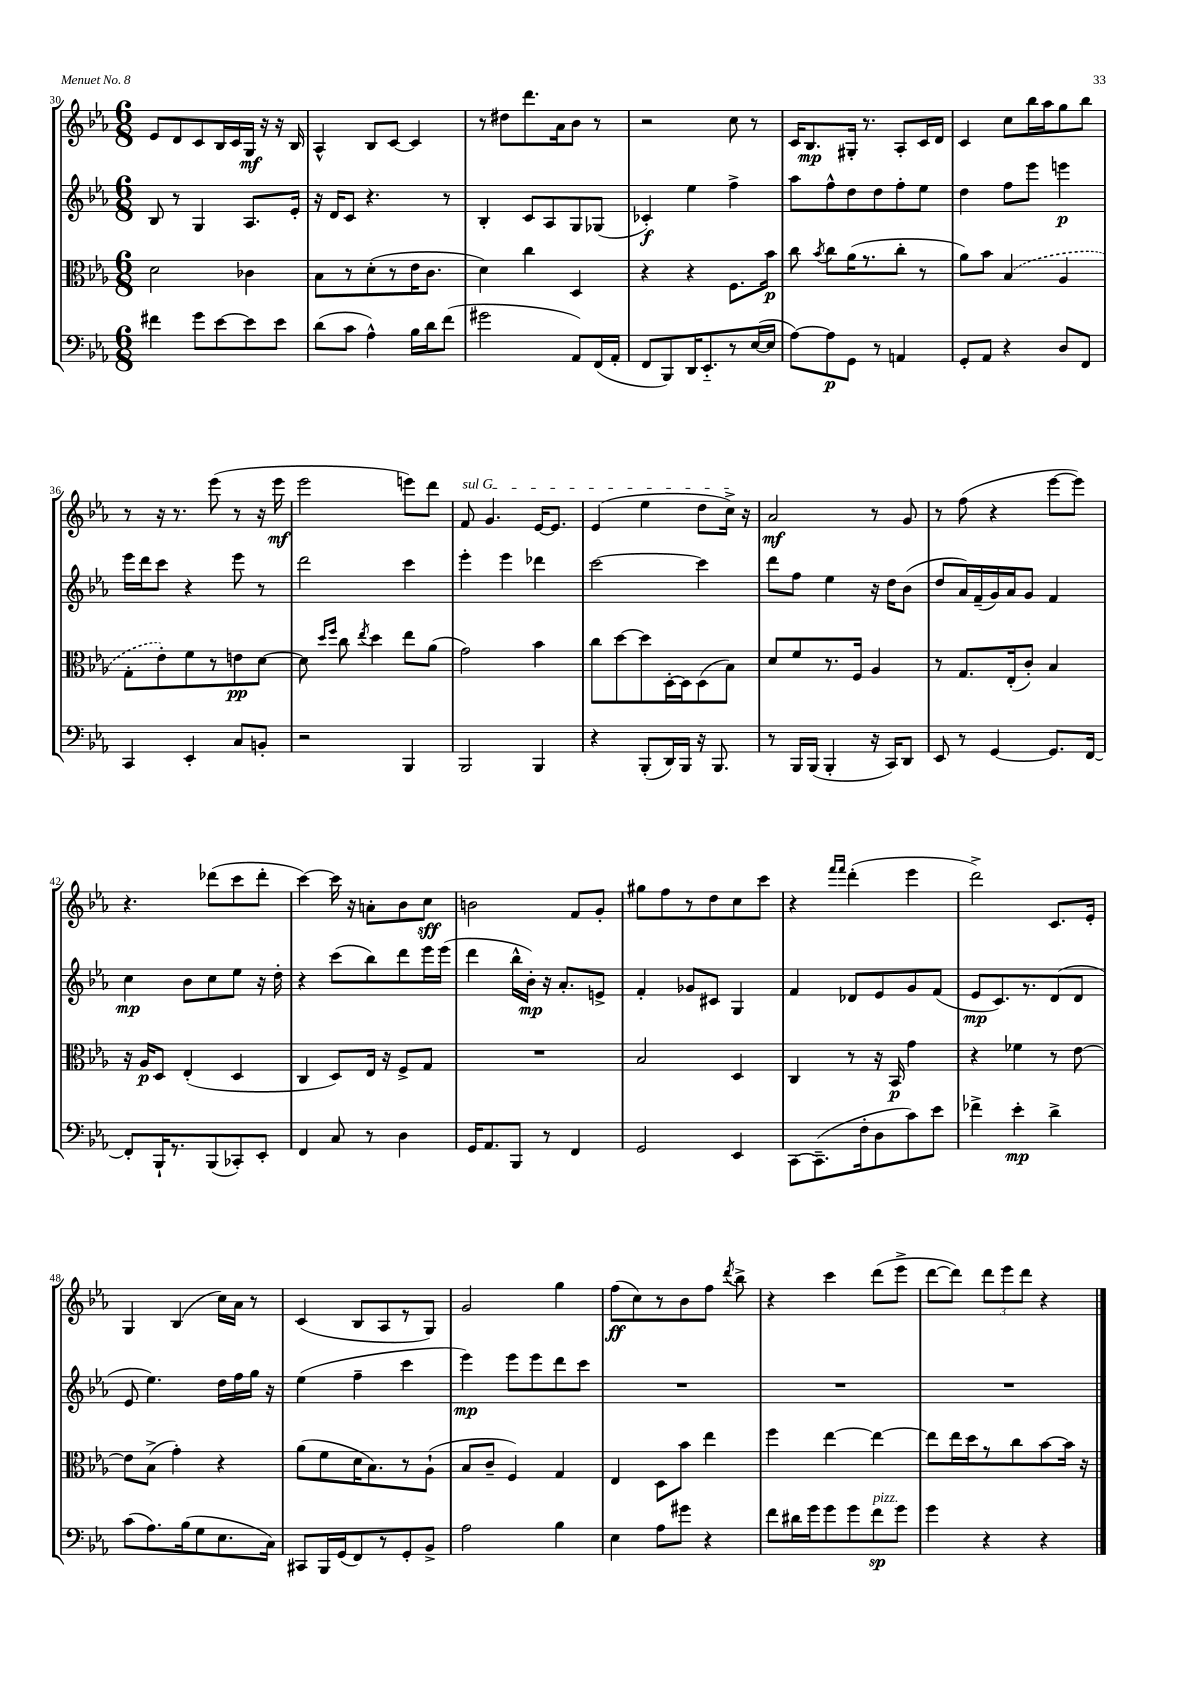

**kern	**dynam	**kern	**dynam	**kern	**dynam	**kern	**dynam
*part4	*part4	*part3	*part3	*part2	*part2	*part1	*part1
*staff4	*staff4	*staff3	*staff3	*staff2	*staff2	*staff1	*staff1
*clefF4	*	*clefC3	*	*clefG2	*	*clefG2	*
*k[b-e-a-]	*	*k[b-e-a-]	*	*k[b-e-a-]	*	*k[b-e-a-]	*
*M6/8	*	*M6/8	*	*M6/8	*	*M6/8	*
=30	=30	=30	=30	=30	=30	=30	=30
4f#X\	.	2d\	.	8B-/	.	8e-/L	.
.	.	.	.	8r	.	8d/	.
8g\L	.	.	.	4G/	.	8c/	.
[8e-\	.	.	.	.	.	16B-/L	.
.	.	.	.	.	.	16c/	.
8e-\]	.	4c-X\	.	8.A-/L	.	16G/JJ	mf
.	.	.	.	.	.	16r	.
8e-\J	.	.	.	.	.	16r	.
.	.	.	.	16e-'/Jk	.	16B-/	.
=31	=31	=31	=31	=31	=31	=31	=31
(8d\L	.	8B-\L	.	16r	.	4A-^^/	.
.	.	.	.	16d/KL	.	.	.
8c\J	.	8r	.	8c/J	.	.	.
4A-^^\)	.	(8d'\	.	4.r	.	8B-/L	.
.	.	8r	.	.	.	[8c/J	.
16B-\LL	.	16e-\K	.	.	.	4c/]	.
16d\J	.	8.c\J	.	.	.	.	.
(8f\J	.	.	.	8r	.	.	.
=32	=32	=32	=32	=32	=32	=32	=32
2g#X\	.	4d\)	.	4B-'/	.	8r	.
.	.	.	.	.	.	8dd#X\L	.
.	.	4cc\	.	8c/L	.	8.ddd\	.
.	.	.	.	8A-/	.	.	.
.	.	.	.	.	.	16a-\k	.
8AA-/L)	.	4D/	.	8G/	.	8b-\J	.
(16FF/L	.	.	.	(8G-X/J	.	8r	.
16AA-'/JJ	.	.	.	.	.	.	.
=33	=33	=33	=33	=33	=33	=33	=33
8FF/L	.	4r	.	4c-X'/)	f	2r	.
8BBB-/)	.	.	.	.	.	.	.
16DD/K	.	4r	.	4ee-\	.	.	.
8.EE-/	.	.	.	.	.	.	.
8r	.	8.F\L	.	4ff^\	.	8cc\	.
([16E-/L	.	.	.	.	.	8r	.
16E-/JJ]	.	16b-\Jk	p	.	.	.	.
=34	=34	=34	=34	=34	=34	=34	=34
[8A-\L)	.	8cc\	.	8aa-\L	.	16c/KL	.
.	.	.	.	.	.	8.B-/	mp
.	.	8qb-/	.	.	.	.	.
8A-\]	p	8cc\L	.	8ff^^\	.	.	.
8GG\J	.	(16a-\K	.	8dd\	.	16G#X'/Jk	.
.	.	8.r	.	.	.	8.r	.
8r	.	.	.	8dd\	.	.	.
4AAn/	.	8cc'\J	.	8ff'\	.	8A-'/L	.
.	.	8r	.	8ee-\J	.	16c/L	.
.	.	.	.	.	.	16d/JJ	.
=35	=35	=35	=35	=35	=35	=35	=35
8GG'/L	.	8a-\L)	.	4dd\	.	4c/	.
8AA-/J	.	8b-\J	.	.	.	.	.
4r	.	(4B-/	.	8ff\L	.	8cc\L	.
.	.	.	.	8eee-\J	.	16bb-\L	.
.	.	.	.	.	.	16aa-\J	.
8D/L	.	4A-/	.	4eeen\	p	8gg\	.
8FF/J	.	.	.	.	.	8bb-\J	.
!!LO:LB:g=z
=36	=36	=36	=36	=36	=36	=36	=36
4CC/	.	8G'\L	.	16eee-\LL	.	8r	.
.	.	.	.	16ddd\J	.	.	.
.	.	8e-'\)	.	8ccc\J	.	16r	.
.	.	.	.	.	.	8.r	.
4EE-'/	.	8f\	.	4r	.	.	.
.	.	8r	.	.	.	(8eee-\	.
8C/L	.	8en\	pp	8eee-\	.	8r	.
8BBn'/J	.	[8d\J	.	8r	.	16r	.
.	.	.	.	.	.	16eee-\	mf
=37	=37	=37	=37	=37	=37	=37	=37
2r	.	8d\]	.	2ddd\	.	2eee-\	.
.	.	16qqdd/LL	.	.	.	.	.
.	.	16qqff/JJ	.	.	.	.	.
.	.	8cc\	.	.	.	.	.
.	.	8qee-/	.	.	.	.	.
.	.	4dd\	.	.	.	.	.
4BBB-/	.	8ee-\L	.	4ccc\	.	8eeen\L)	.
.	.	(8a-\J	.	.	.	8ddd\J	.
=38	=38	=38	=38	=38	=38	=38	=38
!	!	!	!	!	!	!LO:TX:a:i:t=sul G	!
2BBB-/	.	2g\)	.	4eee-'\	.	8f/	.
.	.	.	.	.	.	4.g/	.
.	.	.	.	4eee-\	.	.	.
4BBB-/	.	4b-\	.	4ddd-X\	.	[16e-/KL	.
.	.	.	.	.	.	8.e-/J]	.
=39	=39	=39	=39	=39	=39	=39	=39
4r	.	8cc\L	.	[2ccc\	.	(4e-/	.
.	.	[8dd\	.	.	.	.	.
(8BBB-'/L	.	8dd\]	.	.	.	4ee-\	.
16DD/L)	.	[16D'\L	.	.	.	.	.
16BBB-/JJ	.	16D\J]	.	.	.	.	.
16r	.	(8D\	.	4ccc\]	.	8dd\L	.
8.BBB-/	.	.	.	.	.	.	.
.	.	8B-\J)	.	.	.	16cc^\Jk)	.
.	.	.	.	.	.	16r	.
=40	=40	=40	=40	=40	=40	=40	=40
8r	.	8d/L	.	8ddd\L	.	2a-/	mf
16BBB-/LL	.	8f/	.	8ff\J	.	.	.
(16BBB-/JJ	.	.	.	.	.	.	.
4BBB-'/	.	8.r	.	4ee-\	.	.	.
.	.	16F/Jk	.	.	.	.	.
16r	.	4A-/	.	16r	.	8r	.
16CC/KL)	.	.	.	16dd\KL	.	.	.
8DD/J	.	.	.	(8b-\J	.	8g/	.
=41	=41	=41	=41	=41	=41	=41	=41
8EE-/	.	8r	.	8dd/L	.	8r	.
8r	.	8.G/L	.	16a-/L)	.	(8ff\	.
.	.	.	.	(16f~/	.	.	.
[4GG/	.	.	.	16g/)	.	4r	.
.	.	(16E-'/k	.	16a-/J	.	.	.
.	.	8c'/J)	.	8g/J	.	.	.
8.GG/L]	.	4B-/	.	4f/	.	[8eee-\L	.
.	.	.	.	.	.	8eee-\J])	.
[16FF/Jk	.	.	.	.	.	.	.
!!LO:LB:g=z
=42	=42	=42	=42	=42	=42	=42	=42
8FF'/L]	.	16r	.	4cc\	mp	4.r	.
.	.	16A-/KL	p	.	.	.	.
16BBB-`/K	.	8D/J	.	.	.	.	.
8.r	.	.	.	.	.	.	.
.	.	(4E-'/	.	8b-\L	.	.	.
(8BBB-/	.	.	.	8cc\	.	(8ddd-X\L	.
8CC-X'/)	.	4D/	.	8ee-\J	.	8ccc\	.
8EE-'/J	.	.	.	16r	.	8ddd-'\J	.
.	.	.	.	16dd'\	.	.	.
=43	=43	=43	=43	=43	=43	=43	=43
4FF/	.	4C/	.	4r	.	[4ccc\)	.
8C/	.	8D/L)	.	(8ccc\L	.	16ccc\]	.
.	.	.	.	.	.	16r	.
8r	.	16E-/Jk	.	8bb-\)	.	8an'\L	.
.	.	16r	.	.	.	.	.
4D\	.	8F^/L	.	8ddd\	.	8b-\	.
.	.	8G/J	.	16eee-\L	.	8cc\J	sff
.	.	.	.	(16eee-\JJ	.	.	.
=44	=44	=44	=44	=44	=44	=44	=44
16GG/KL	.	2.r	.	4ddd\	.	2bn\	.
8.AA-/	.	.	.	.	.	.	.
8BBB-/J	.	.	.	16bb-^^\LL	.	.	.
.	.	.	.	16b-'\JJ)	mp	.	.
8r	.	.	.	16r	.	.	.
.	.	.	.	8.a-'/L	.	.	.
4FF/	.	.	.	.	.	8f/L	.
.	.	.	.	8en^/J	.	8g'/J	.
=45	=45	=45	=45	=45	=45	=45	=45
2GG/	.	2B-/	.	4f'/	.	8gg#X\L	.
.	.	.	.	.	.	8ff\	.
.	.	.	.	8g-X/L	.	8r	.
.	.	.	.	8c#X/J	.	8dd\	.
4EE-/	.	4D/	.	4G/	.	8cc\	.
.	.	.	.	.	.	8ccc\J	.
=46	=46	=46	=46	=46	=46	=46	=46
[8CC\L	.	4C/	.	4f/	.	4r	.
(8.CC~\]	.	.	.	.	.	.	.
.	.	.	.	.	.	16qqfff/LL	.
.	.	.	.	.	.	16qqfff/JJ	.
.	.	8r	.	8d-X/L	.	(4ddd'\	.
16F'\k	.	.	.	.	.	.	.
8D\	.	16r	.	8e-/	.	.	.
.	.	16BB-/	p	.	.	.	.
8c\)	.	4g\	.	8g/	.	4eee-\	.
8e-\J	.	.	.	(8f/J	.	.	.
=47	=47	=47	=47	=47	=47	=47	=47
4f-X^\	.	4r	.	8e-/L	mp	2ddd^\)	.
.	.	.	.	8.c/)	.	.	.
4e-'\	mp	4f-X\	.	.	.	.	.
.	.	.	.	8.r	.	.	.
4d^\	.	8r	.	(8d/	.	8.c/L	.
.	.	[8e-\	.	8d/J	.	.	.
.	.	.	.	.	.	16e-'/Jk	.
!!LO:LB:g=z
=48	=48	=48	=48	=48	=48	=48	=48
(8c\L	.	8e-\L]	.	8e-/	.	4G/	.
8.A-\)	.	(8B-^\J	.	4.ee-\)	.	.	.
.	.	4g'\)	.	.	.	(4B-/	.
(16B-\k	.	.	.	.	.	.	.
8G\	.	.	.	.	.	.	.
8.E-\	.	4r	.	16dd\LL	.	16cc\LL)	.
.	.	.	.	16ff\	.	16a-\JJ	.
.	.	.	.	16gg\JJ	.	8r	.
16C\Jk)	.	.	.	16r	.	.	.
=49	=49	=49	=49	=49	=49	=49	=49
8CC#X/L	.	(8a-\L	.	(4ee-\	.	(4c/	.
16BBB-/L	.	8f\	.	.	.	.	.
(16GG/J	.	.	.	.	.	.	.
8FF/)	.	16d\K	.	4ff~\	.	8B-/L	.
.	.	8.B-\)	.	.	.	.	.
8r	.	.	.	.	.	8A-/	.
8GG'/	.	8r	.	4ccc\	.	8r	.
8BB-^/J	.	(8A-`\J	.	.	.	8G/J)	.
=50	=50	=50	=50	=50	=50	=50	=50
2A-\	.	8B-/L	.	4eee-\)	mp	2g/	.
.	.	8c~/J	.	.	.	.	.
.	.	4F/)	.	8eee-\L	.	.	.
.	.	.	.	8eee-\	.	.	.
4B-\	.	4G/	.	8ddd\	.	4gg\	.
.	.	.	.	8ccc\J	.	.	.
=51	=51	=51	=51	=51	=51	=51	=51
4E-\	.	4E-/	.	2.r	.	(8ff\L	ff
.	.	.	.	.	.	8cc\)	.
8A-\L	.	8D\L	.	.	.	8r	.
8g#X\J	.	8b-\J	.	.	.	8b-\	.
4r	.	4ee-\	.	.	.	8ff\J	.
.	.	.	.	.	.	8qddd/	.
.	.	.	.	.	.	8bb-^\	.
=52	=52	=52	=52	=52	=52	=52	=52
8f\L	.	4ff\	.	2.r	.	4r	.
16d#X\L	.	.	.	.	.	.	.
16g\J	.	.	.	.	.	.	.
8g\	.	[4ee-\	.	.	.	4ccc\	.
8g\	.	.	.	.	.	.	.
!LO:TX:a:i:t=pizz.	!	!	!	!	!	!	!
8f\	sp	4ee-\_	.	.	.	(8ddd\L	.
8g\J	.	.	.	.	.	8eee-^\J	.
=53	=53	=53	=53	=53	=53	=53	=53
4g\	.	8ee-\L]	.	2.r	.	[8ddd\L	.
.	.	16ee-\L	.	.	.	8ddd\J])	.
.	.	16dd\J	.	.	.	.	.
4r	.	8r	.	.	.	12ddd\L	.
.	.	.	.	.	.	12eee-\	.
.	.	8cc\	.	.	.	.	.
.	.	.	.	.	.	12ddd\J	.
4r	.	[8b-\	.	.	.	4r	.
.	.	16b-\Jk]	.	.	.	.	.
.	.	16r	.	.	.	.	.
==	==	==	==	==	==	==	==
*-	*-	*-	*-	*-	*-	*-	*-
